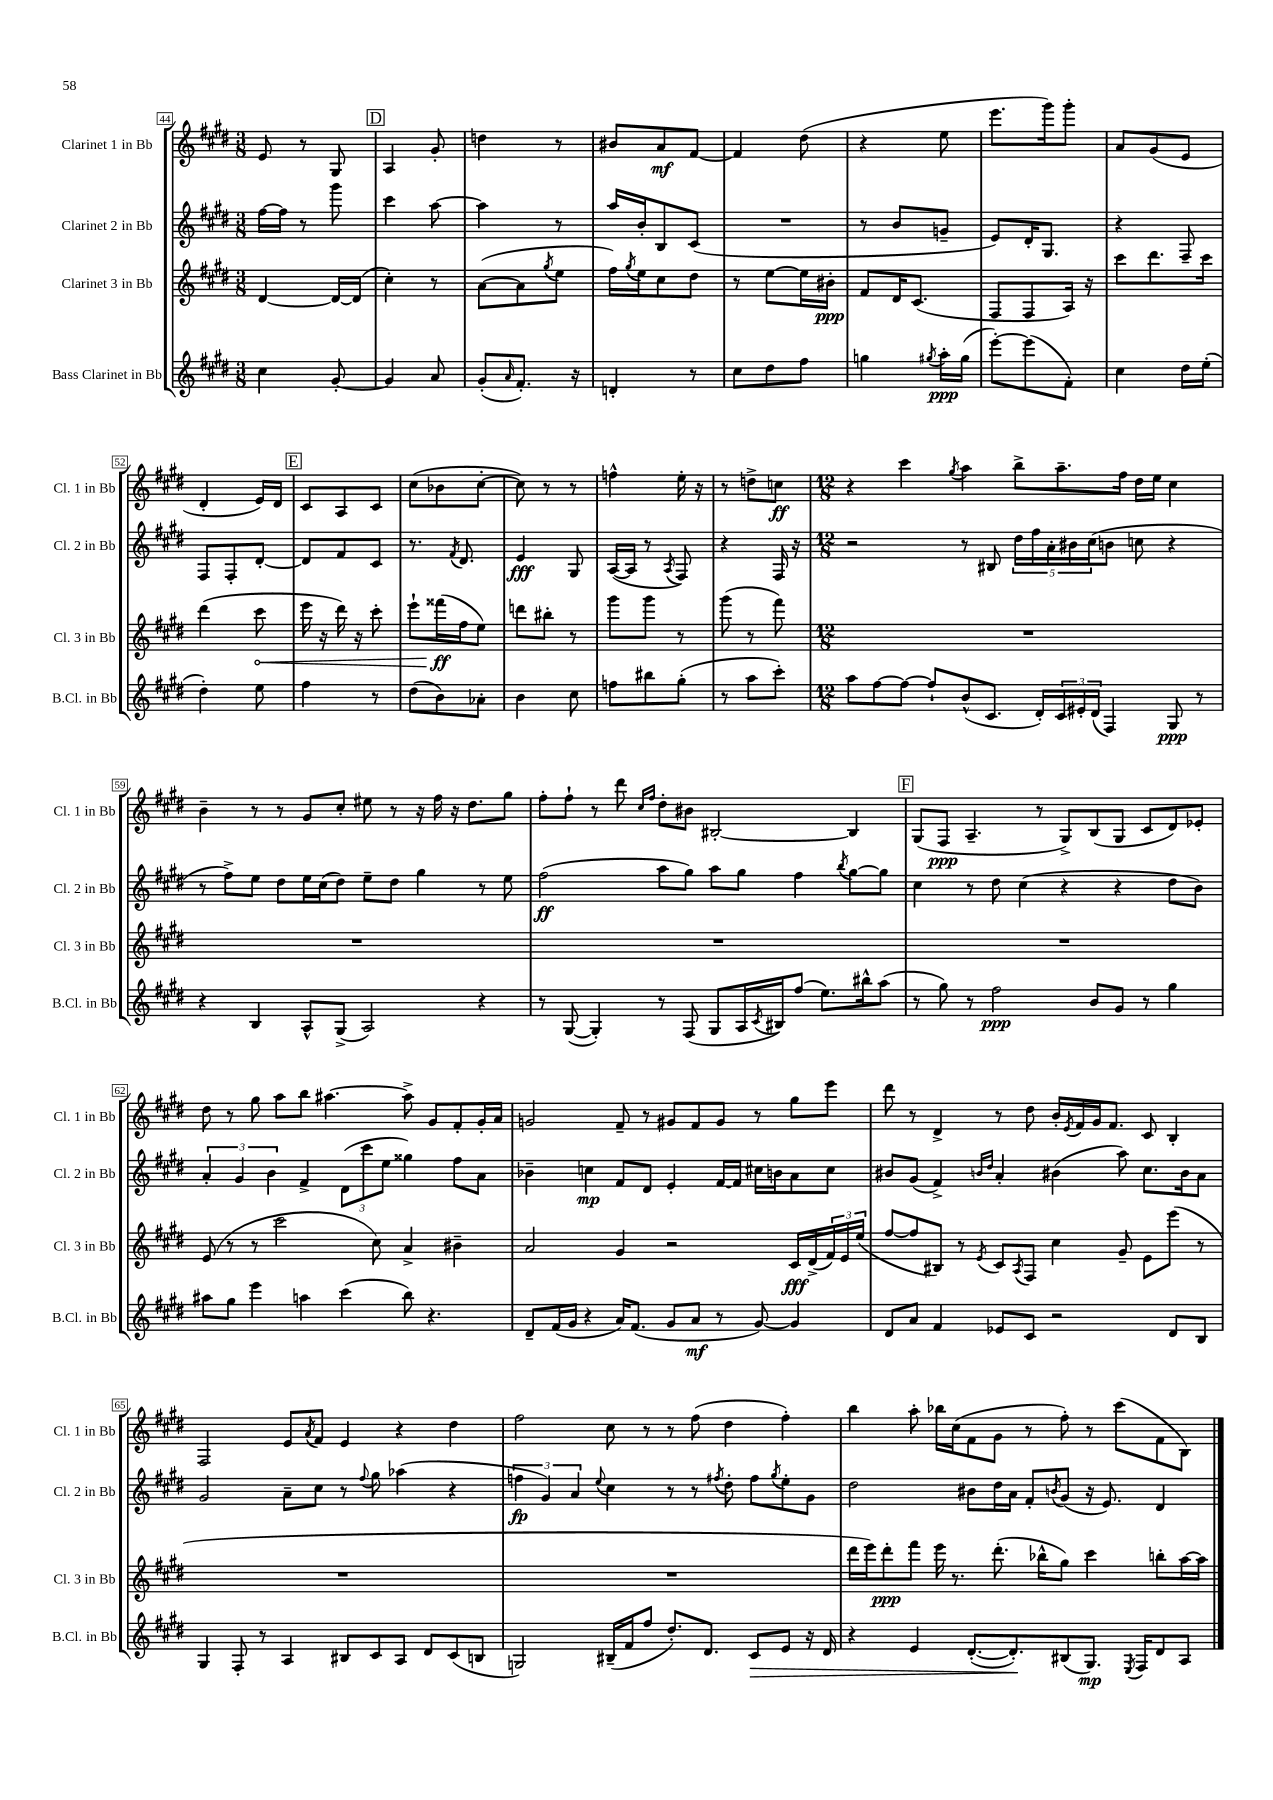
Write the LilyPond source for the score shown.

<<
\new StaffGroup <<
\new Staff = "s0" \with { instrumentName = "Clarinet 1 in Bb" shortInstrumentName = "Cl. 1 in Bb" } {
    \clef treble \key e \major \numericTimeSignature \time 3/8
    e'8 r8 gis8 |
    \mark \markup { \box "D" } a4 gis'8-. |
    d''4 r8 |
    bis'8 a'8\mf fis'8~ |
    fis'4 dis''8( |
    r4 e''8 |
    e'''8. gis'''16) gis'''8-. |
    a'8 gis'8( e'8 |
    dis'4-. e'16) dis'16 |
    \mark \markup { \box "E" } cis'8 a8 cis'8 |
    cis''8( bes'8 cis''8~-. |
    cis''8) r8 r8 |
    f''4-^ e''16-. r16 |
    r8 d''8-> c''8\ff |
    \numericTimeSignature \time 12/8 r4 cis'''4 \acciaccatura { gis''8 } a''4 b''8-> a''8.-- fis''16 dis''16 e''16 cis''4 |
    b'4-- r8 r8 gis'8 cis''8-. eis''8 r8 r16 fis''16 r16 dis''8. gis''8 |
    fis''8-. fis''8-! r8 dis'''8 \grace { cis''16 fis''16 } dis''8-. bis'8 bis2~-. bis4 |
    \mark \markup { \box "F" } gis8( fis8\ppp a4.-- r8 gis8->) b8( gis8 cis'8 dis'8) ees'8-. |
    dis''8 r8 gis''8 a''8 b''8 ais''4.~ ais''8-> gis'8 fis'8-. gis'16-. a'16 |
    g'2 fis'8-- r8 gis'8 fis'8 gis'8 r8 gis''8 e'''8 |
    dis'''8 r8 dis'4-> r8 dis''8 b'16-. \acciaccatura { e'8 } fis'16 gis'16 fis'8. cis'8 b4-. |
    fis2 e'8 \acciaccatura { a'8 } fis'8 e'4 r4 dis''4 |
    fis''2 cis''8 r8 r8 fis''8( dis''4 fis''4-.) |
    b''4 a''8-. bes''16 cis''16( fis'8 gis'8 r8 fis''8-.) r8 cis'''8( fis'8 b8) \bar "|." |
}
\new Staff = "s1" \with { instrumentName = "Clarinet 2 in Bb" shortInstrumentName = "Cl. 2 in Bb" } {
    \clef treble \key e \major \numericTimeSignature \time 3/8
    fis''16~ fis''16 r8 gis'''8 |
    \mark \markup { \box "D" } cis'''4 a''8~ |
    a''4 r8 |
    a''16 b'16-. b8 cis'8( |
    R4. |
    r8 b'8 g'8-- |
    e'8) dis'16-. gis8. |
    r4 fis8-- |
    fis8 fis8-. dis'8~-. |
    \mark \markup { \box "E" } dis'8 fis'8 cis'8 |
    r8. \acciaccatura { fis'8 } dis'8. |
    e'4\fff gis8 |
    a16~( a16 r8 \acciaccatura { a8 } fis8) |
    r4 fis16 r16 |
    \numericTimeSignature \time 12/8 r2 r8 bis8 \tuplet 5/4 { dis''16 fis''16 a'16-. bis'16 cis''16( } b'8 c''8 r4 |
    r8 fis''8->) e''8 dis''8 e''16 cis''16( dis''8) e''8-- dis''8 gis''4 r8 e''8 |
    fis''2\ff( a''8 gis''8) a''8 gis''8 fis''4 \acciaccatura { b''8 } gis''8~ gis''8 |
    \mark \markup { \box "F" } cis''4 r8 dis''8 cis''4( r4 r4 dis''8 b'8) |
    \tuplet 3/2 { a'4-. gis'4 b'4 } fis'4-> \tuplet 3/2 { dis'8( cis'''8 e''8 } gisis''4) fis''8 a'8 |
    bes'4-- c''4\mp fis'8 dis'8 e'4-. fis'16~ fis'16 cis''16 b'16 a'8 cis''8 |
    bis'8 gis'8( fis'4->) \grace { b'16 dis''16 } a'4-. bis'4( a''8) cis''8. bis'16 a'8 |
    gis'2 a'8-- cis''8 r8 \appoggiatura { fis''8 } gis''8 aes''4( r4 |
    \tuplet 3/2 { f''4\fp gis'4) a'4 } \appoggiatura { e''8 } cis''4 r8 r8 \acciaccatura { fis''8 } dis''8-. fis''8 \acciaccatura { gis''8 } e''8-. gis'8 |
    dis''2 bis'8 dis''16 a'16 fis'8-. \acciaccatura { b'8 } gis'8( r16 e'8.) dis'4 \bar "|." |
}
\new Staff = "s2" \with { instrumentName = "Clarinet 3 in Bb" shortInstrumentName = "Cl. 3 in Bb" } {
    \clef treble \key e \major \numericTimeSignature \time 3/8
    dis'4~ dis'16~ dis'16( |
    \mark \markup { \box "D" } cis''4-.) r8 |
    a'8~( a'8 \acciaccatura { gis''8 } e''8 |
    fis''16) \acciaccatura { gis''8 } e''16 cis''8 dis''8 |
    r8 e''8~ e''16 bis'16-.\ppp |
    fis'8 dis'16 cis'8.( |
    fis8 fis8 a16) r16 |
    cis'''8 dis'''8. cis'''16 |
    dis'''4( \once \override Hairpin.circled-tip = ##t cis'''8\< |
    \mark \markup { \box "E" } e'''16 r16 dis'''16) r16 cis'''8-. |
    e'''8-! fisis'''16\ff\!( fis''16 e''8) |
    d'''8 bis''8-. r8 |
    gis'''8 gis'''8 r8 |
    gis'''8( r8 fis'''8) |
    \numericTimeSignature \time 12/8 R1. |
    R1. |
    R1. |
    \mark \markup { \box "F" } R1. |
    e'8( r8 r8 cis'''2 cis''8) a'4-> bis'4-- |
    a'2 gis'4 r2 cis'16\fff dis'16->( \tuplet 3/2 { fis'16) e'16 e''16( } |
    fis''8~ fis''8 bis8) r8 \acciaccatura { e'8 } cis'8 \acciaccatura { a8 } fis8 cis''4 gis'8-- e'8 e'''8( r8 |
    R1. |
    R1. |
    dis'''16 e'''16) dis'''8-.\ppp fis'''8 e'''16 r8. dis'''8.-.( bes''16-^ gis''8) cis'''4 b''8-. a''16~ a''16 \bar "|." |
}
\new Staff = "s3" \with { instrumentName = "Bass Clarinet in Bb" shortInstrumentName = "B.Cl. in Bb" } {
    \clef treble \key e \major \numericTimeSignature \time 3/8
    cis''4 gis'8~-. |
    \mark \markup { \box "D" } gis'4 a'8 |
    gis'8-.( \grace { a'16 } fis'8.-.) r16 |
    d'4-. r8 |
    cis''8 dis''8 fis''8 |
    g''4 \acciaccatura { gis''8 } a''16-.\ppp gis''16( |
    e'''8~-.) e'''8( fis'8-.) |
    cis''4 dis''16 e''16-.( |
    dis''4-.) e''8 |
    \mark \markup { \box "E" } fis''4 r8 |
    dis''8( b'8) aes'8-. |
    b'4 cis''8 |
    f''8 bis''8 gis''8-.( |
    r8 a''8 cis'''8-.) |
    \numericTimeSignature \time 12/8 a''8 fis''8~ fis''8~ fis''8-! b'8-^( cis'8. dis'16-.) \tuplet 3/2 { cis'16 eis'16-. dis'16( } fis4) gis8\ppp r8 |
    r4 b4 a8-^ gis8->( a2) r4 |
    r8 gis8~( gis4-.) r8 fis8( gis8 a16 \acciaccatura { cis'8 } bis16) fis''8( e''8.) bis''16-^ a''8( |
    \mark \markup { \box "F" } r8 gis''8) r8 fis''2\ppp b'8 gis'8 r8 gis''4 |
    ais''8 gis''8 e'''4 a''4 cis'''4( b''8) r4. |
    dis'8-- fis'16( gis'16 r4 a'16) fis'8.( gis'8 a'8\mf r8 gis'8~) gis'4 |
    dis'8 a'8 fis'4 ees'8 cis'8 r2 dis'8 b8 |
    gis4 fis8-. r8 a4 bis8 cis'8 a8 dis'8 cis'8( b8 |
    g2) bis16--( fis'16 fis''8 dis''8.-.) dis'8. cis'8\> e'8 r16 dis'16 |
    r4 e'4 dis'8.~-.( dis'8.-.\!) bis8( gis8.\mp) \acciaccatura { e8 } fis16 dis'8 a8 \bar "|." |
}
>>
>>
\layout { \context { \Score currentBarNumber = #44 \override BarNumber.stencil = #(make-stencil-boxer 0.1 0.3 ly:text-interface::print) } }
